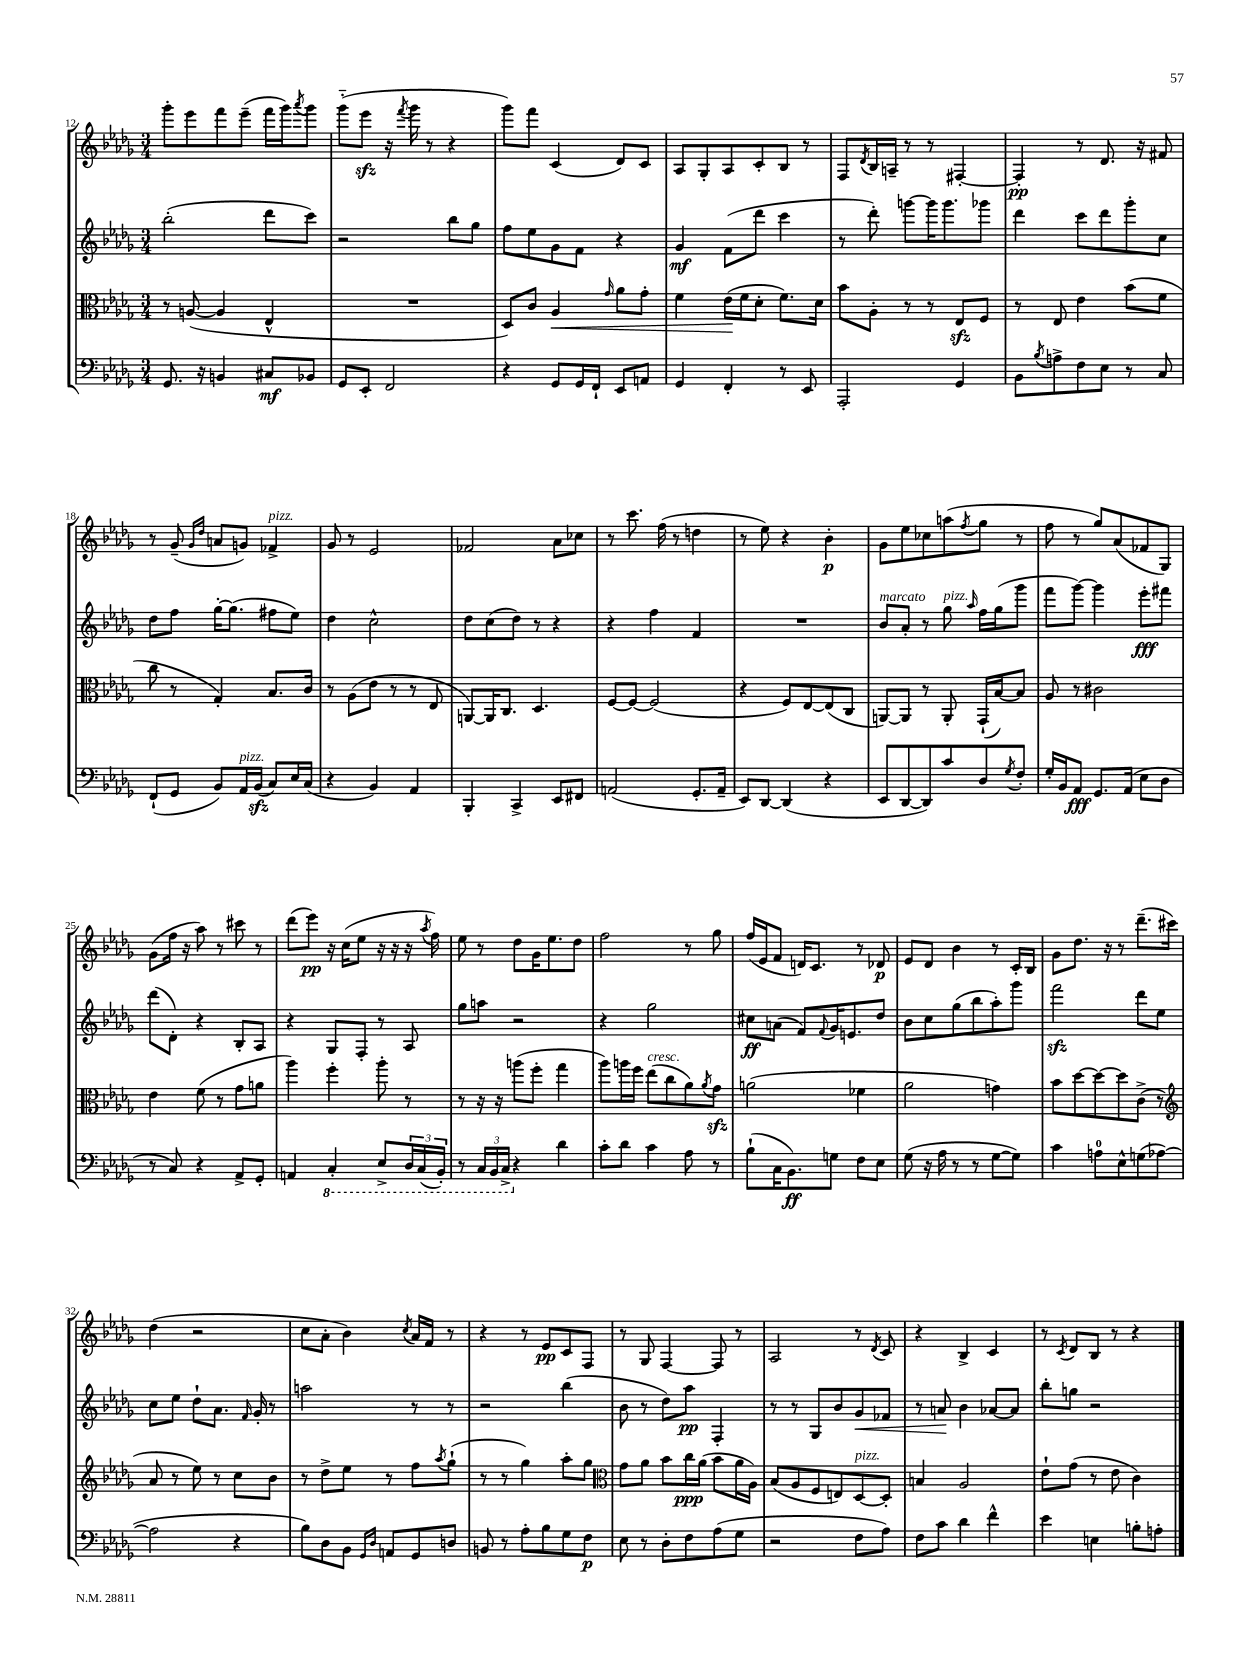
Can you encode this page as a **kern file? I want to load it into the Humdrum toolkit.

**kern	**kern	**kern	**kern
*staff4	*staff3	*staff2	*staff1
*clefF4	*clefC3	*clefG2	*clefG2
*k[b-e-a-d-g-]	*k[b-e-a-d-g-]	*k[b-e-a-d-g-]	*k[b-e-a-d-g-]
*M3/4	*M3/4	*M3/4	*M3/4
8.GG-	8r	(2bb-'	8ggg-'
.	([8A	.	8eee-
16r	.	.	.
4BB	4A]	.	8fff
.	.	.	(8eee-~
8C#	4E-^^	8ddd-	16fff
.	.	.	16ggg-)
.	.	.	8qaaa-
8BB-	.	8ccc)	8ggg-
=	=	=	=
8GG-	2.r	2r	(8ggg-'~
8EE-'	.	.	8eee-
2FF	.	.	16r
.	.	.	8qfff
.	.	.	16ggg-
.	.	.	8r
.	.	8bb-	4r
.	.	8gg-	.
=	=	=	=
4r	8D-)	8ff	8ggg-)
.	8c	8ee-	8fff
8GG-	4A-	8g-	(4c
16GG-	.	8f	.
16FF`	.	.	.
.	16qqg-	.	.
8EE-	8a-	4r	8d-)
8AA	8g-'	.	8c
=	=	=	=
4GG-	4f	4g-	8A-
.	.	.	8G-'
4FF'	(16e-	(8f	8A-
.	16f	.	.
.	8d-'	8ddd-	8c'
8r	8.f)	4ccc	8B-
8EE-	.	.	8r
.	16d-	.	.
=	=	=	=
2AAA-'	8b-	8r	8F
.	.	.	8qd-
.	8A-'	8ddd-')	16B-
.	.	.	16A~
.	8r	[8ggg	8r
.	8r	16ggg]	8r
.	.	8.ggg	.
4GG-	8E-	.	[4F#'
.	8F	8ggg-	.
=	=	=	=
8BB-	8r	4ddd-	4F#']
8qB-	.	.	.
8A^	8E-	.	.
8F	4e-	8ccc	8r
8E-	.	8ddd-	8.d-
8r	(8b-	8ggg-'	.
.	.	.	16r
8C	8f	8cc	8f#
=	=	=	=
(8FF`	8cc	8dd-	8r
8GG-	8r	8ff	(8g-~
.	.	.	16qqg-
.	.	.	16qqdd-
8BB-)	4G-')	[16gg-'	8a
.	.	(8.gg-]	.
16AA-	.	.	8g)
(16BB-	.	.	.
8C)	8.B-	8ff#	4f-^
16E-	.	8ee-)	.
(16C	16c	.	.
=	=	=	=
4r	8r	4dd-	8g-
.	(8A-	.	8r
4BB-)	8e-	2cc^^	2e-
.	8r	.	.
4AA-	8r	.	.
.	8E-	.	.
=	=	=	=
4BBB-'	[8AA)	8dd-	2f-
.	16AA]	(8cc	.
.	8.C	.	.
4CC^	.	8dd-)	.
.	4.D-	8r	.
8EE-	.	4r	8a-
8FF#	.	.	8cc-
=	=	=	=
(2AA	[8F	4r	8r
.	8F_	.	8.ccc
.	(2F]	4ff	.
.	.	.	(16ff
.	.	.	8r
8.GG-'	.	4f	4dd
16AA~	.	.	.
=	=	=	=
8EE-)	4r	2.r	8r
[8DD-	.	.	8ee-)
(4DD-]	8F)	.	4r
.	[8E-	.	.
4r	(8E-]	.	4b-'
.	8C	.	.
=	=	=	=
8EE-	[8AA)	8b-	8g-
[8DD-	8AA]	8a-'	8ee-
8DD-])	8r	8r	8cc-
8c	8AA'	8gg-	(8aa
.	.	16qqaa-	8qff
8D-	(16GG-`	16ff	8gg-
.	[16B-)	(16gg-	.
8qG-	.	.	.
8F'	8B-]	8ggg-	8r
=	=	=	=
16G-'	8A-	8fff	8ff
16BB-	.	.	.
8AA-	8r	[8ggg-)	8r
8.GG-	2c#	4ggg-]	8gg-)
.	.	.	(8a-
(16AA-	.	.	.
8E-	.	8eee-'	8f-
8D-	.	8fff#	8G-)
=	=	=	=
8r	4e-	(8ddd-	(8g-
8C)	.	8d-')	16ff
.	.	.	16r
4r	(8f	4r	8aa-)
.	8r	.	8r
8AA-^	8g-	8B-'	8ccc#
8GG-'	8a	8A-	8r
=	=	=	=
4AA	4aa-)	4r	(8ddd-
.	.	.	8eee-)
4CC'	4ff'	8G-	16r
.	.	.	(16cc
.	.	8F'	8ee-
8EE-^	8aa-'	8r	16r
.	.	.	16r
24DD-	8r	8A-	16r
(24CC	.	.	.
.	.	.	8qaa-
.	.	.	16ff)
24BBB-')	.	.	.
=	=	=	=
8r	8r	8gg-	8ee-
24CC	16r	8aa	8r
24BBB-	.	.	.
.	16r	.	.
24CC^	.	.	.
4r	(8aa	2r	8dd-
.	8ff'	.	16g-
.	.	.	8.ee-
4d-	4gg-	.	.
.	.	.	8dd-
=	=	=	=
8c'	8aa-)	4r	2ff
8d-	16aa	.	.
.	16ff	.	.
4c	(8ee-	2gg-	.
.	8cc	.	.
8A-	8a-)	.	8r
.	8qa-	.	.
8r	8g-	.	8gg-
=	=	=	=
(8B-`	(2a	8cc#	(16ff
.	.	.	16e-
16C	.	(8a	8f
8.BB-)	.	.	.
.	.	8f)	16d)
.	.	.	8.c
.	.	8qqf	.
8G	.	16g-	.
.	.	8.e	.
8F	4f-	.	8r
8E-	.	8dd-	8d-
=	=	=	=
(8G-	2a-	8b-	8e-
16r	.	8cc	8d-
16A-	.	.	.
8r	.	(8gg-	4b-
8r	.	8bb-	.
[8G-	4g)	8aa-')	8r
8G-])	.	8ggg-	16c'
.	.	.	16B-
=	=	=	=
4c	8b-	2fff	8g-
.	[8dd-	.	8.dd-
8A	8dd-_	.	.
.	.	.	16r
8E-^^	8dd-]	.	8r
(8G	(8c^	8ddd-	(8.ddd-~
[8A-	8r	8ee-	.
.	.	.	16ccc#)
=	=	=	=
*	*clefG2	*	*
2A-]	8a-	8cc	(4dd-
.	8r	8ee-	.
.	8ee-)	8dd-`	2r
.	8r	8.a-	.
4r	8cc	.	.
.	.	16qqf	.
.	.	16g-'	.
.	8b-	8r	.
=	=	=	=
8B-)	8r	2aa	8cc
8D-	8dd-^	.	8a-'
8BB-	8ee-	.	4b-)
16qqGG-	.	.	.
16qqD-	.	.	.
8AA	8r	.	.
.	.	.	8qcc
8GG-	8ff	8r	16a-
.	.	.	16f
.	8qaa-	.	.
8D	(8gg-`	8r	8r
=	=	=	=
8BB	8r	2r	4r
8r	8r	.	.
8A-'	4gg-)	.	8r
8B-	.	.	8e-
8G-	8aa-'	(4bb-	8c
8F	8gg-	.	8F
=	=	=	=
*	*clefC3	*	*
8E-	8g-	8b-	8r
8r	8a-	8r	8G-
8D-'	8b-	8dd-)	[4F
8F	16cc	8aa-	.
.	(16a-	.	.
(8A-	8b-	4F'	8F]
8G-	16a-	.	8r
.	16A-)	.	.
=	=	=	=
2r	(8B-	8r	2A-
.	8A-	8r	.
.	8F	8G-	.
.	8E)	8b-	.
8F	[8D-	8g-	8r
.	.	.	8qd-
8A-)	8D-']	8f-	8c
=	=	=	=
8F	4B	8r	4r
8c	.	8a	.
4d-	2A-	4b-	4B-^
4f^^	.	[8a-	4c
.	.	8a-]	.
=	=	=	=
4e-	8e-`	8bb-'	8r
.	.	.	8qc
.	(8g-	8gg	8d-
4E	8r	2r	8B-
.	8e-	.	8r
8B'	4c)	.	4r
8A'	.	.	.
==	==	==	==
*-	*-	*-	*-
